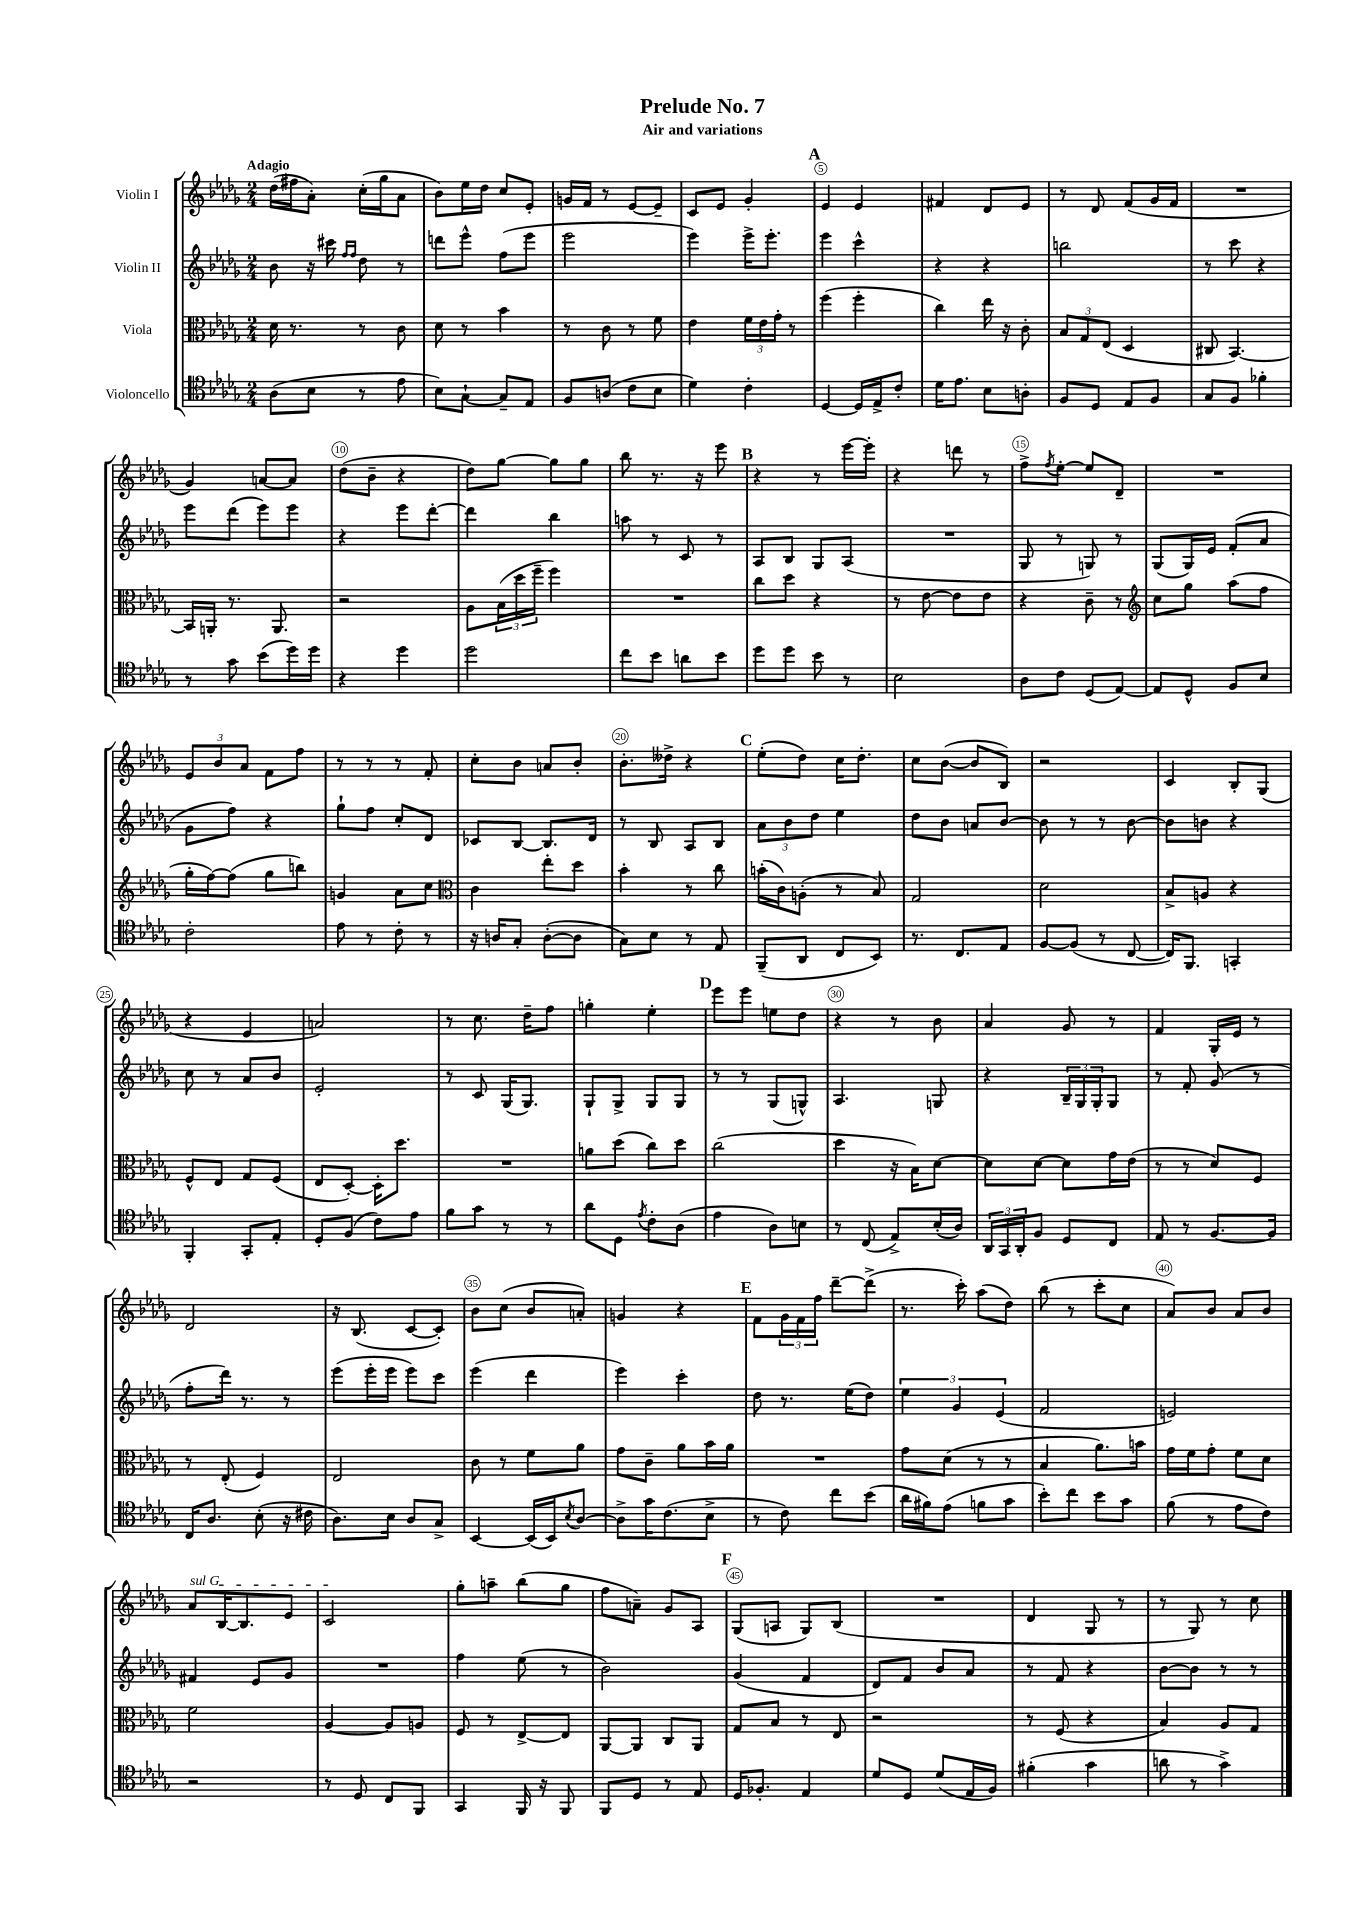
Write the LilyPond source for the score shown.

\header { title = "Prelude No. 7" subtitle = "Air and variations" }
<<
\new StaffGroup <<
\new Staff = "s0" \with { instrumentName = "Violin I" } {
    \clef treble \key des \major \numericTimeSignature \time 2/4 \tempo "Adagio"
    des''16( fis''16 aes'8-.) c''16-.( ges''16 aes'8 |
    bes'8) ees''16 des''16 c''8 ees'8-. |
    g'16 f'16 r8 ees'8~ ees'8-- |
    c'8 ees'8 ges'4-. |
    \mark \markup { \bold "A" } ees'4 ees'4 |
    fis'4 des'8 ees'8 |
    r8 des'8 f'8( ges'16 f'16 |
    R2 |
    ges'4) a'8~ a'8 |
    des''8( bes'8-- r4 |
    des''8) ges''8~ ges''8 ges''8 |
    bes''8 r8. r16 ees'''8 |
    \mark \markup { \bold "B" } r4 r8 ees'''16~ ees'''16-. |
    r4 d'''8 r8 |
    f''8-> \acciaccatura { f''8 } ees''8~-. ees''8 des'8-- |
    R2 |
    \tuplet 3/2 { ees'8 bes'8 aes'8 } f'8 f''8 |
    r8 r8 r8 f'8-. |
    c''8-. bes'8 a'8 bes'8-. |
    bes'8.-. deses''16-> r4 |
    \mark \markup { \bold "C" } ees''8-.( des''8) c''16 des''8.-. |
    c''8 bes'8~( bes'8 bes8) |
    r2 |
    c'4 bes8-. ges8( |
    r4 ees'4 |
    a'2) |
    r8 c''8. des''16-- f''8 |
    g''4-. ees''4-. |
    \mark \markup { \bold "D" } ees'''8 ees'''8 e''8 des''8 |
    r4 r8 bes'8 |
    aes'4 ges'8 r8 |
    f'4 ges16-. ees'16 r8 |
    des'2 |
    r16 bes8.( c'8~ c'8-.) |
    bes'8 c''8( bes'8 a'8-.) |
    g'4 r4 |
    \mark \markup { \bold "E" } f'8 \tuplet 3/2 { ges'16 f'16 f''16 } des'''8~-- des'''8->( |
    r8. c'''16-.) aes''8( des''8) |
    bes''8( r8 c'''8-. c''8 |
    aes'8) bes'8 aes'8 bes'8 |
    \once \override TextSpanner.bound-details.left.text = \markup { \italic "sul G" } aes'8\startTextSpan bes16~ bes8. ees'8 |
    c'2\stopTextSpan |
    ges''8-. a''8-- bes''8( ges''8 |
    f''8 a'8--) ges'8 aes8 |
    \mark \markup { \bold "F" } ges8( a8 ges8) bes8( |
    R2 |
    des'4 ges8 r8 |
    r8 ges8) r8 c''8 \bar "|." |
}
\new Staff = "s1" \with { instrumentName = "Violin II" } {
    \clef treble \key des \major \numericTimeSignature \time 2/4
    bes'8 r16 cis'''16 \grace { f''16 f''16 } des''8 r8 |
    d'''8 ees'''8-^ f''8( ees'''8 |
    ees'''2 |
    ees'''4) ees'''16-> ees'''8.-. |
    \mark \markup { \bold "A" } ees'''4 c'''4-^ |
    r4 r4 |
    b''2 |
    r8 c'''8 r4 |
    ees'''8 des'''8( ees'''8) ees'''8 |
    r4 ees'''8 des'''8~-. |
    des'''4 bes''4 |
    a''8 r8 c'8 r8 |
    \mark \markup { \bold "B" } aes8 bes8 ges8 aes8( |
    R2 |
    ges8 r8 g8) r8 |
    ges8( ges16) ees'16 f'8-.( aes'8 |
    ges'8 f''8) r4 |
    ges''8-! f''8 c''8-. des'8 |
    ces'8 bes8~ bes8. des'16 |
    r8 bes8 aes8 bes8 |
    \mark \markup { \bold "C" } \tuplet 3/2 { aes'8 bes'8 des''8 } ees''4 |
    des''8 bes'8 a'8 bes'8~ |
    bes'8 r8 r8 bes'8~ |
    bes'8 b'8 r4 |
    c''8 r8 aes'8 bes'8 |
    ees'2-. |
    r8 c'8 ges16( ges8.) |
    ges8-! ges8-> ges8 ges8 |
    \mark \markup { \bold "D" } r8 r8 ges8( g8-^) |
    aes4. g8 |
    r4 \tuplet 3/2 { bes16-- ges16 ges16-. } ges8 |
    r8 f'8-. ges'8( r8 |
    f''8-. des'''16) r8. r8 |
    ees'''8( ees'''16-. ees'''16 ees'''8) c'''8 |
    ees'''4( des'''4 |
    ees'''4) c'''4-. |
    \mark \markup { \bold "E" } des''8 r8. ees''16( des''8) |
    \tuplet 3/2 { ees''4 ges'4 ees'4( } |
    f'2 |
    e'2) |
    fis'4 ees'8 ges'8 |
    R2 |
    f''4 ees''8( r8 |
    bes'2) |
    \mark \markup { \bold "F" } ges'4( f'4 |
    des'8) f'8 bes'8 aes'8 |
    r8 f'8 r4 |
    bes'8~ bes'8 r8 r8 \bar "|." |
}
\new Staff = "s2" \with { instrumentName = "Viola" } {
    \clef alto \key des \major \numericTimeSignature \time 2/4
    des'16 r8. r8 c'8 |
    des'8 r8 bes'4 |
    r8 c'8 r8 f'8 |
    ees'4 \tuplet 3/2 { f'16 ees'16 ges'16-. } r8 |
    \mark \markup { \bold "A" } f''4( f''4-. |
    c''4) ees''16 r16 c'8-. |
    \tuplet 3/2 { bes8 ges8 ees8( } des4 |
    cis8 bes,4.~) |
    bes,16 a,16-. r8. a,8. |
    r2 |
    aes8 \tuplet 3/2 { bes16( des''16 f''16-- } f''4) |
    R2 |
    \mark \markup { \bold "B" } c''8 des''8 r4 |
    r8 ees'8~ ees'8 ees'8 |
    r4 c'8-- r8 |
    \clef treble c''8 ges''8 aes''8( f''8 |
    ges''16-. f''16~) f''8( ges''8 b''8) |
    g'4 aes'8 c''8 |
    \clef alto c'4 ees''8-. des''8 |
    bes'4-. r8 c''8 |
    \mark \markup { \bold "C" } b'16-.( c'16) a8-.( r8 bes8) |
    ges2 |
    des'2 |
    bes8-> a8 r4 |
    f8-^ ees8 ges8 f8( |
    ees8 des8~-.) des16-. des''8. |
    R2 |
    a'8 des''8( c''8) des''8 |
    \mark \markup { \bold "D" } c''2( |
    des''4 r16 bes16) des'8~ |
    des'8 des'8~ des'8 ges'16 ees'16( |
    r8 r8 des'8) f8 |
    r8 ees8-.( f4) |
    ees2 |
    c'8 r8 f'8 aes'8 |
    ges'8 c'8-- aes'8 bes'16 aes'16 |
    \mark \markup { \bold "E" } R2 |
    ges'8 des'8( r8 r8 |
    bes4 aes'8.) b'16 |
    ges'16 f'16 ges'8-. f'8 des'8 |
    f'2 |
    aes4~ aes8 a8 |
    f8 r8 ees8~-> ees8 |
    aes,8~ aes,8 c8 aes,8 |
    \mark \markup { \bold "F" } ges8 bes8 r8 ees8 |
    r2 |
    r8 f8( r4 |
    bes4) aes8 ges8 \bar "|." |
}
\new Staff = "s3" \with { instrumentName = "Violoncello" } {
    \clef tenor \key des \major \numericTimeSignature \time 2/4
    aes8( bes8 r8 ees'8 |
    bes8) ges8~-! ges8-- ees8 |
    f8 a8( c'8 bes8 |
    des'4) c'4-. |
    \mark \markup { \bold "A" } des4~ des16 ees16-> c'8-. |
    des'16 ees'8. bes8 a8-. |
    f8 des8 ees8 f8 |
    ges8 f8 fes'4-. |
    r8 ges'8 bes'8( des''16) des''16 |
    r4 des''4 |
    des''2 |
    c''8 bes'8 a'8 bes'8 |
    \mark \markup { \bold "B" } des''8 des''8 bes'8 r8 |
    bes2 |
    aes8 c'8 des8( ees8~) |
    ees8 des8-^ f8 bes8 |
    c'2-. |
    ees'8 r8 c'8-. r8 |
    r16 a16 ges8-. a8~-.( a8 |
    ges8) bes8 r8 ees8 |
    \mark \markup { \bold "C" } f,8--( aes,8 c8 bes,8) |
    r8. c8. ees8 |
    f8~ f8( r8 c8~ |
    c16) f,8. g,4-. |
    f,4-. ges,8-. ees8-. |
    des8-. f8( c'8) ees'8 |
    f'8 ges'8 r8 r8 |
    aes'8 des8 \acciaccatura { ees'8 } c'8-. aes8( |
    \mark \markup { \bold "D" } ees'4 aes8) b8 |
    r8 c8( ees8->) bes16-.( aes16) |
    \tuplet 3/2 { aes,16 ges,16 aes,16-. } f8 des8 c8 |
    ees8 r8 f8.~ f16 |
    c16 aes8. bes8-.( r16 cis'16 |
    aes8.) bes16 aes8 ges8-> |
    bes,4~ bes,16( bes,16) \acciaccatura { bes8 } aes8~ |
    aes8-> ges'16 c'8.( bes8-> |
    \mark \markup { \bold "E" } r8 c'8) c''8 bes'8( |
    aes'16 fis'16) ees'8( f'8 ges'8 |
    bes'8-.) c''8 bes'8 ges'8 |
    f'8( r8 ees'8 c'8) |
    r2 |
    r8 des8 c8 f,8 |
    ges,4 f,16 r16 f,8 |
    f,8 des8 r8 ees8 |
    \mark \markup { \bold "F" } des16 fes8.-. ees4 |
    des'8 des8 des'8( ees16 f16) |
    fis'4-.( ges'4 |
    a'8 r8 ges'4->) \bar "|." |
}
>>
>>
\layout { \context { \Score \override BarNumber.break-visibility = ##(#f #t #t) barNumberVisibility = #(every-nth-bar-number-visible 5) \override BarNumber.stencil = #(make-stencil-circler 0.1 0.3 ly:text-interface::print) } }
